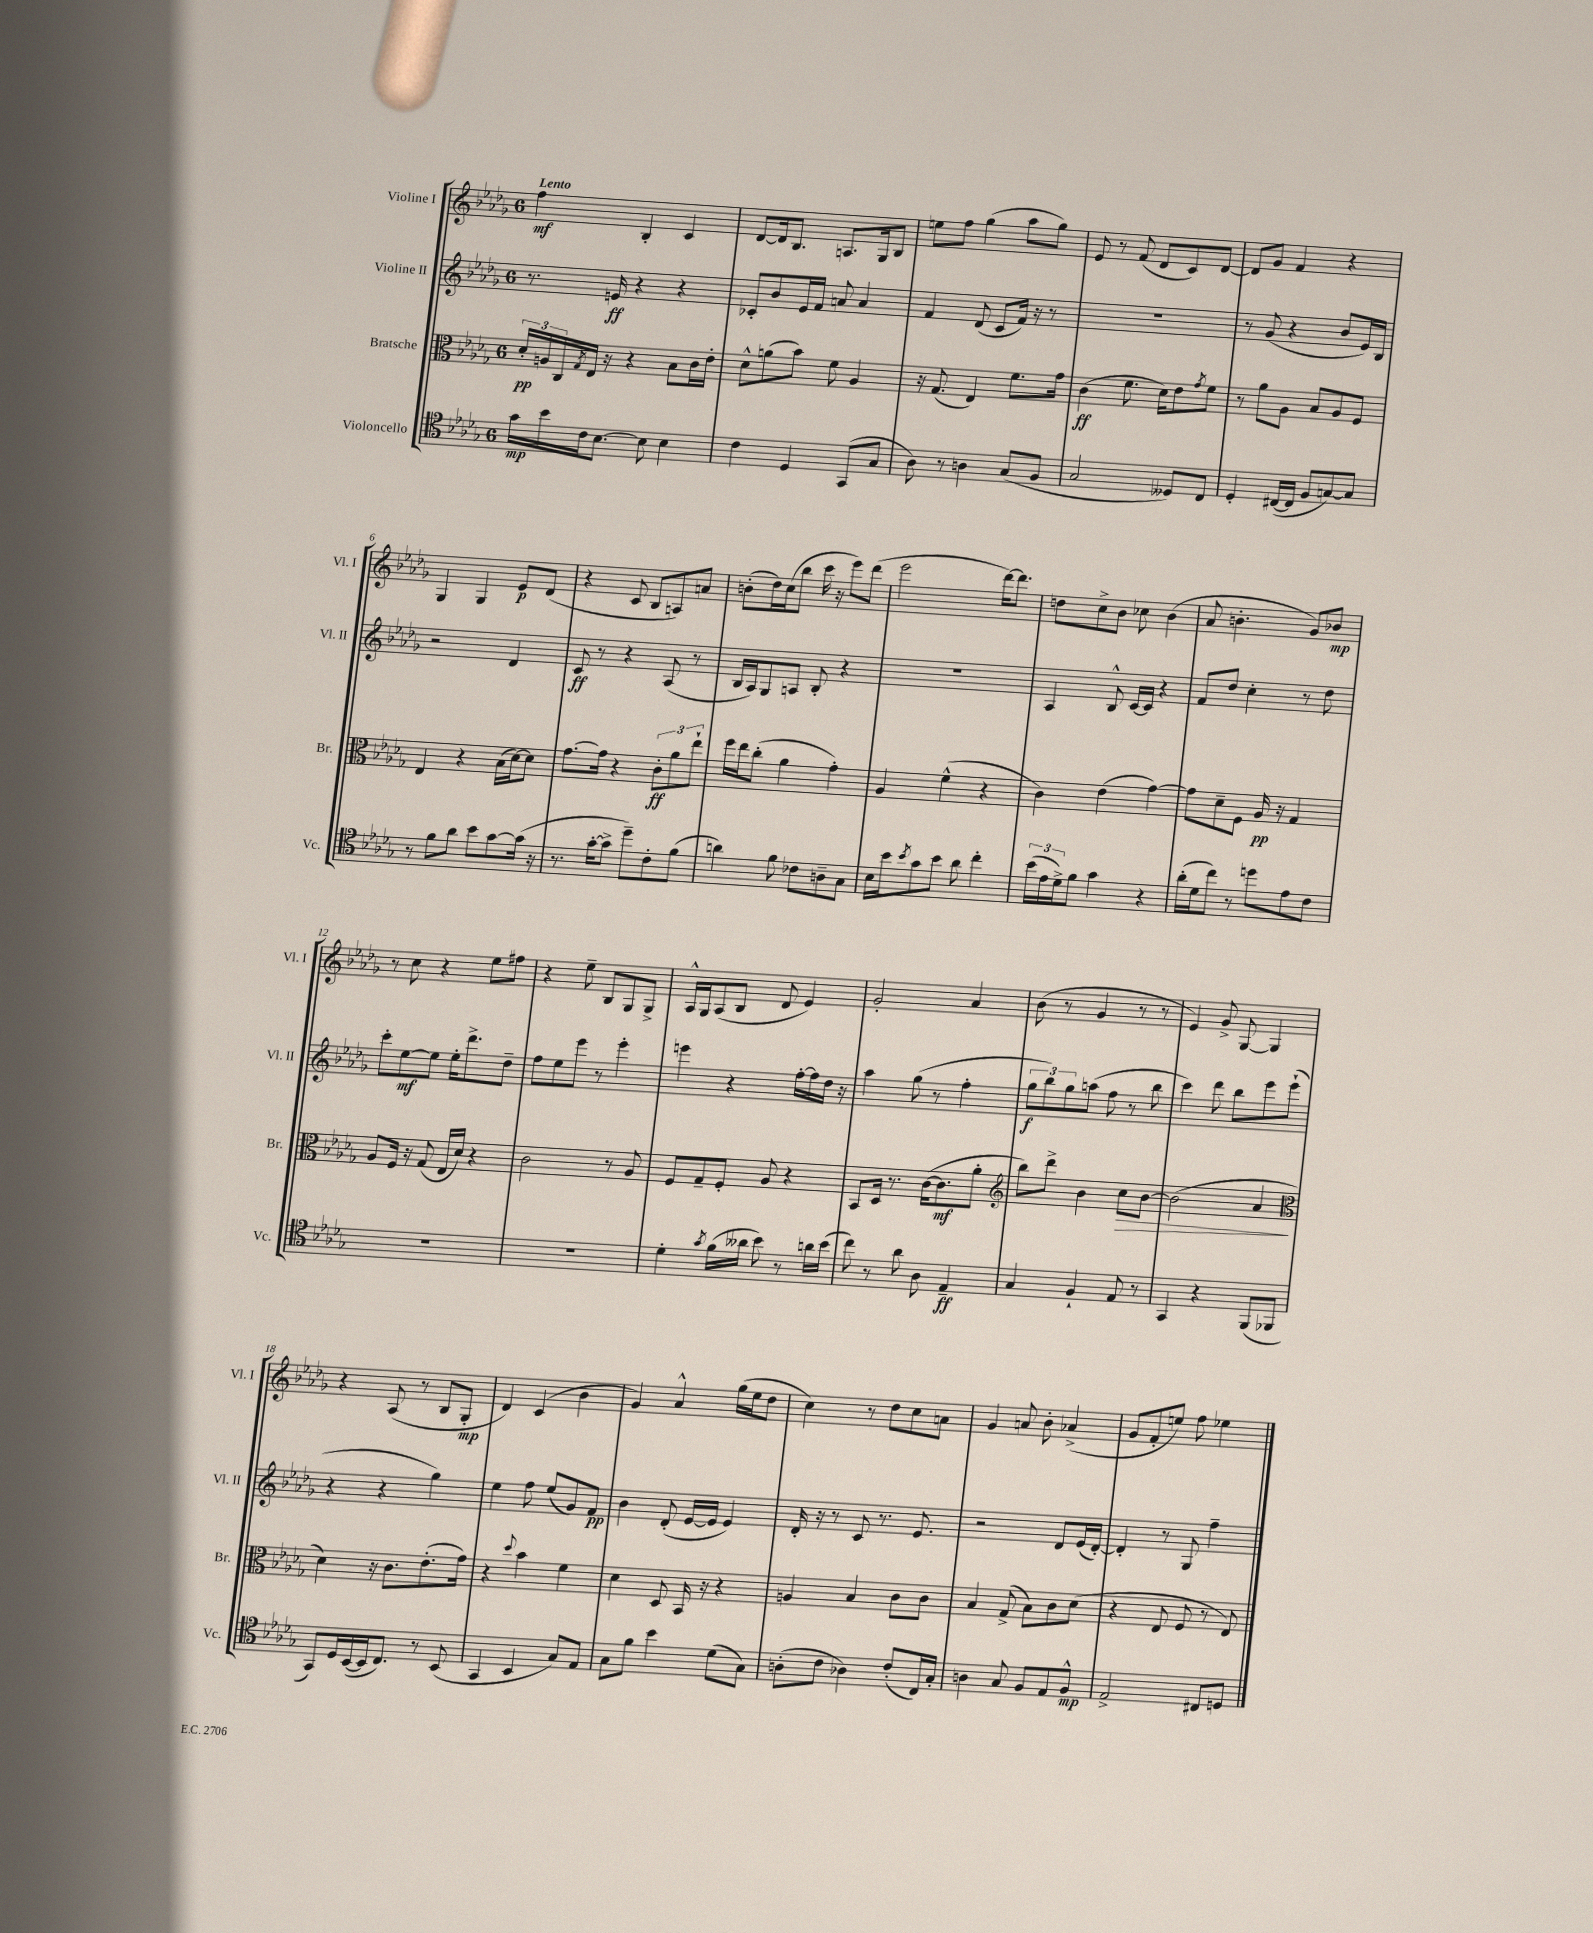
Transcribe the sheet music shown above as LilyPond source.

<<
\new StaffGroup <<
\new Staff = "s0" \with { instrumentName = "Violine I" shortInstrumentName = "Vl. I" } {
    \clef treble \key des \major \once \override Staff.TimeSignature.style = #'single-digit \time 6/8 \tempo "Lento"
    f''4\mf bes4-. c'4 |
    des'8~ des'16 bes8. a8. ges16 bes8 |
    e''8 f''8 ges''4( aes''8 ges''8) |
    ees'8 r8 f'8( des'8 c'8) des'8~ |
    des'8 ges'8 f'4 r4 |
    ges4 ges4 ees'8\p des'8( |
    r4 c'8 bes8 a8) a'8 |
    b'8-.( des''16) c''16( bes''8 c'''16 r16 ees'''8) des'''8( |
    ees'''2 des'''16~) des'''8. |
    d''8 c''8-> bes'8 ces''8 bes'4( |
    aes'8 b'4.-. ges'8) bes'8\mp |
    r8 c''8 r4 ees''8 fis''8 |
    r4 ees''8-- bes8 ges8 ges8-> |
    aes16-^ ges16 aes8( bes8 des'8 ees'4) |
    ges'2-. aes'4 |
    bes'8( r8 ges'4 r8 r8 |
    ees'4) ges'8-> ges8~ ges4 |
    r4 aes8( r8 bes8 ges8-.\mp |
    des'4) c'4( bes'4 |
    ges'4) aes'4-^ ges''16( ees''16 des''8 |
    c''4) r8 des''8 c''8 a'8 |
    ges'4 a'8 bes'8-. aes'4->( |
    ges'8 f'8-. e''8) f''8 ees''4 \bar "|." |
}
\new Staff = "s1" \with { instrumentName = "Violine II" shortInstrumentName = "Vl. II" } {
    \clef treble \key des \major \once \override Staff.TimeSignature.style = #'single-digit \time 6/8
    r8. e'16\ff r4 r4 |
    ces'8-. bes'8 ees'16 f'16 a'8 a'4 |
    f'4 des'8( c'8 f'16) r16 r8 |
    R2. |
    r8 ges'8( r4 bes'8 ees'16) bes16 |
    r2 des'4 |
    c'8\ff r8 r4 aes8( r8 |
    bes16 aes16) ges8 a8 bes8-. r4 |
    R2. |
    aes4 bes8-^ c'16~ c'16 r4 |
    f'8 des''8 c''4-. r8 des''8 |
    c'''8-. ees''8~\mf ees''8 ees''16-. des'''8.-> des''8-- |
    f''8 ees''8 ees'''8 r8 ees'''4-. |
    e'''4 r4 f''16~-. f''16 des''16 r16 |
    aes''4 ges''8( r8 f''4-. |
    \tuplet 3/2 { ges''8\f bes''8) ges''8 } a''8( f''8 r8 bes''8 |
    c'''4) des'''8 bes''8 ees'''8 ees'''8-!( |
    r4 r4 ges''4) |
    ees''4 f''8 ees''8( ges'8) f'8\pp |
    bes'4 des'8-.( ees'16~ ees'16 ees'4) |
    des'16-. r16 r8 c'8 r8. ees'8. |
    r2 des'8 ees'16( des'16~-.) |
    des'4-. r8 ges8 f''4-- \bar "|." |
}
\new Staff = "s2" \with { instrumentName = "Bratsche" shortInstrumentName = "Br." } {
    \clef alto \key des \major \once \override Staff.TimeSignature.style = #'single-digit \time 6/8
    \tuplet 3/2 { des'16-.\pp a16 c16 } \acciaccatura { ges8 } ees16 r16 r4 bes8 c'16 ees'16-. |
    des'8-^ a'8( bes'8) f'8 aes4 |
    r16 ges8.( ees4) f'8. ges'16 |
    c'4\ff( f'8. des'16) ees'8 \acciaccatura { ges'8 } f'8 |
    r8 aes'8 aes8 bes8 aes8 f8 |
    ees4 r4 bes16( des'16~) des'8 |
    ges'8.~ ges'16 r4 \tuplet 3/2 { c'8-.\ff aes'8 ees''8-! } |
    f''16 ees''16 c''8-.( aes'4 ges'4-.) |
    aes4 f'4-^( r4 |
    c'4) ees'4( ges'4~) |
    ges'8 des'8-- f8 aes16\pp r16 ges4 |
    aes8 f16 r16 ges8( ees16 des'16) r4 |
    c'2 r8 aes8 |
    f8 ges8-- f8-. aes8 r4 |
    bes,8 des16 r8. c'16~( c'8.\mf aes'8-. |
    \clef treble bes''8) des'''8-> bes'4 c''8\> bes'8~ |
    bes'2( aes'4\! |
    \clef alto des'4) r16 c'8. ees'8.-.( ges'16) |
    r4 \appoggiatura { des''8 } bes'4 f'4 |
    des'4 des8 bes,16 r16 r4 |
    a4 bes4 c'8 c'8 |
    bes4 ges8->( bes8) c'8 des'8( |
    r4 ees8 f8 r8 ees8) \bar "|." |
}
\new Staff = "s3" \with { instrumentName = "Violoncello" shortInstrumentName = "Vc." } {
    \clef tenor \key des \major \once \override Staff.TimeSignature.style = #'single-digit \time 6/8
    ges'16\mp bes'16 c'16 bes8.~ bes8 bes4 |
    c'4 des4 ges,8( ges8 |
    aes8) r8 a4 ges8( f8 |
    ges2 deses8) c8 |
    des4-. cis16~( cis16 f8 g8~) g8 |
    r8 f'8 aes'8 bes'8 ges'8~ ges'16( r16 |
    r8. ges'16~-. ges'8-> des''8--) c'8-. f'8( |
    a'4) f'8 ces'8 a8-- ges8 |
    bes16 bes'16 \acciaccatura { bes'8 } ges'8 bes'8 aes'8 c''4-. |
    \tuplet 3/2 { bes'16( ees'16 des'16->) } f'8 ges'4 r4 |
    aes'16-.( des'16 c''8) r8 d''8 ees'8 c'8 |
    R2. |
    R2. |
    des'4-. \acciaccatura { ges'8 } f'16( aeses'16 bes'8) r8 a'16 bes'16( |
    c''8) r8 aes'8 aes8 ees4--\ff |
    ges4 f4-! ees8 r8 |
    ges,4 r4 f,8( fes,8 |
    ges,8) des16 bes,16~( bes,16 c8.) r8 bes,8( |
    ges,4 bes,4 ges8) ees8 |
    ges8 f'8 bes'4 des'8( ges8) |
    a8-.( c'8 aes4) c'8-.( c16) ges16-. |
    a4 ges8 f8 ees8 f8-^\mp |
    ees2-> cis8 d8 \bar "|." |
}
>>
>>
